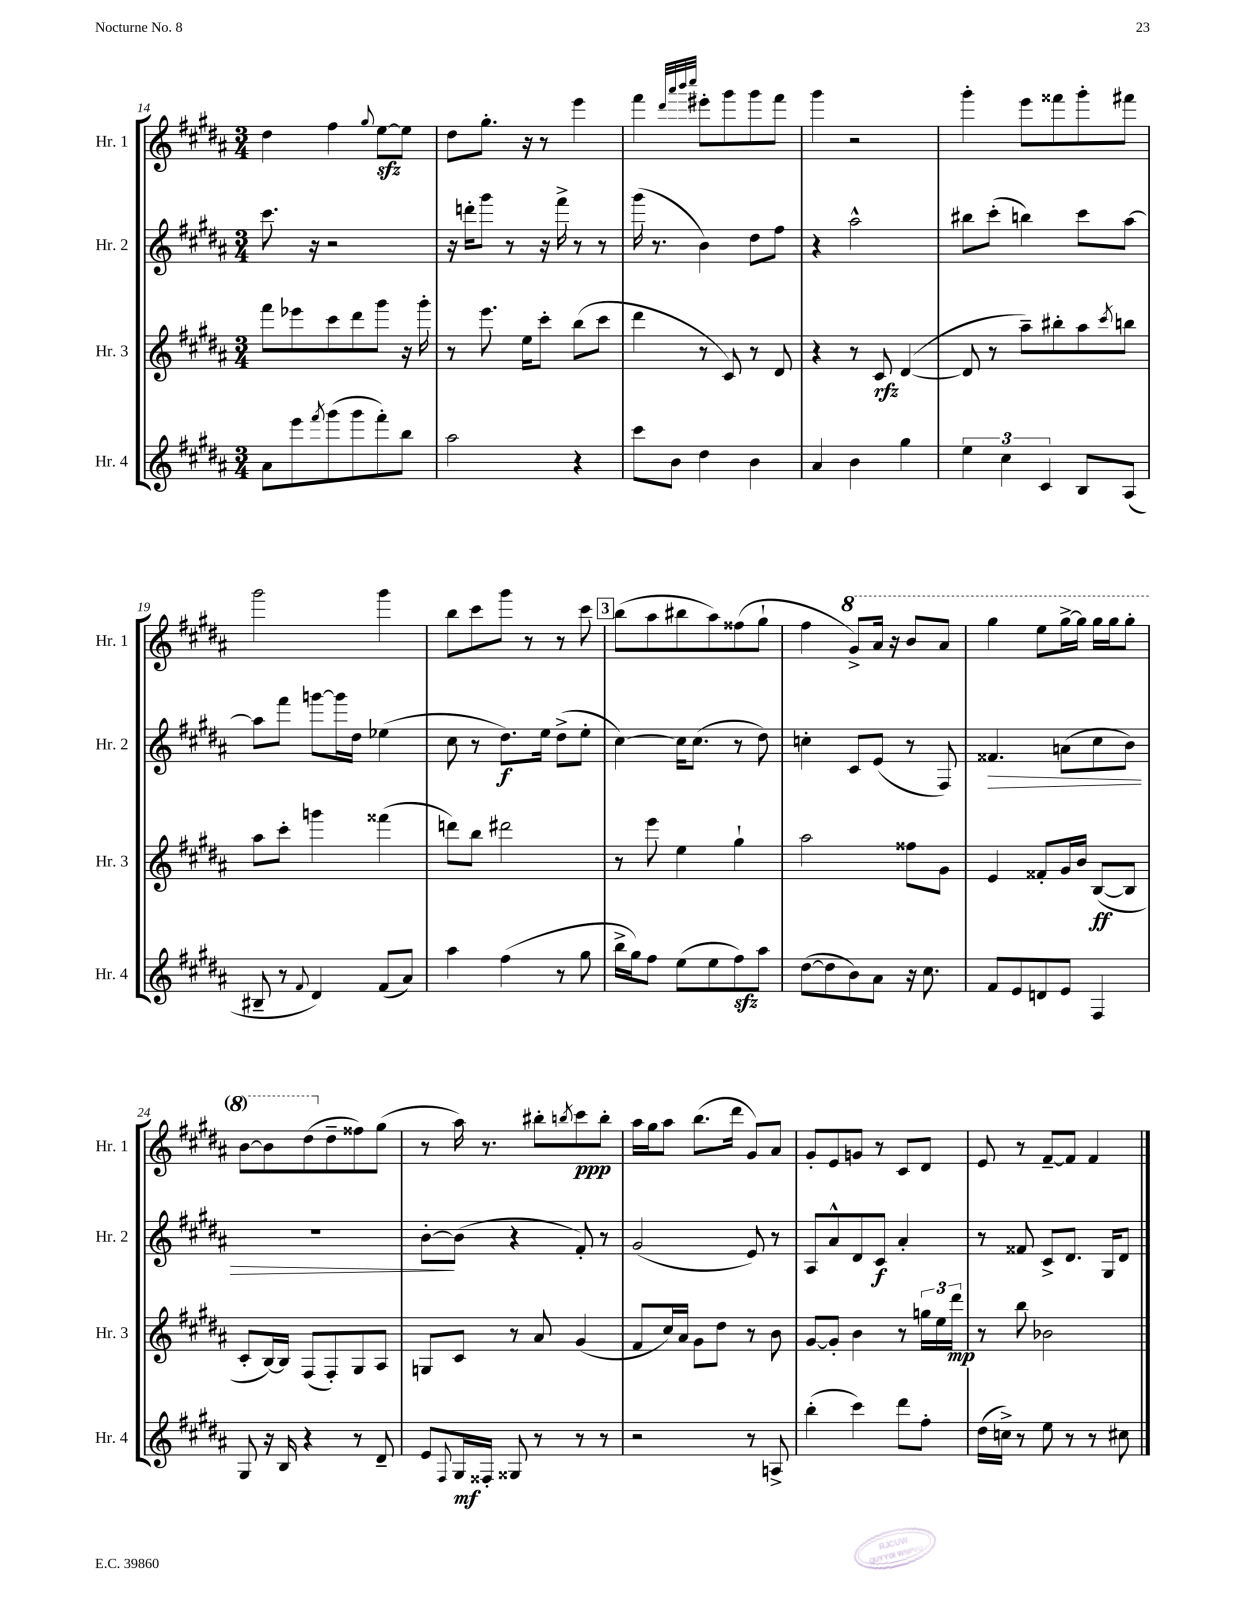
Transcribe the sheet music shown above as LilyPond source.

<<
\new StaffGroup <<
\new Staff = "s0" \with { instrumentName = "Hr. 1" shortInstrumentName = "Hr. 1" } {
    \clef treble \key b \major \numericTimeSignature \time 3/4
    dis''4 fis''4 \appoggiatura { gis''8 } e''8~\sfz e''8 |
    dis''8 gis''8.-. r16 r8 e'''4 |
    fis'''4 \grace { dis'''32 ais'''32 b'''32 cis''''32 } eis'''8-. gis'''8 gis'''8 fis'''8 |
    gis'''4 r2 |
    gis'''4-. e'''8 fisis'''8 gis'''8-. fis'''8 |
    gis'''2 gis'''4 |
    b''8 cis'''8 gis'''8 r8 r8 cis'''8 |
    \mark \markup { \box "3" } b''8( ais''8 bis''8 ais''8) fisis''8( gis''8-! |
    fis''4 \ottava #1 gis''8->) ais''16 r16 b''8 ais''8 |
    gis'''4 e'''8 gis'''16~-> gis'''16 gis'''16 gis'''16 gis'''8-. |
    b''8~ b''8 dis'''8( \ottava #0 dis''8-- fisis''8) gis''8( |
    r8 ais''16) r8. bis''8-. \acciaccatura { b''8 } cis'''8\ppp b''8-. |
    ais''16 gis''16 ais''8 b''8.( dis'''16 gis'8) ais'8 |
    gis'8-. e'8 g'8 r8 cis'8 dis'8 |
    e'8 r8 fis'8~-- fis'8 fis'4 \bar "|." |
}
\new Staff = "s1" \with { instrumentName = "Hr. 2" shortInstrumentName = "Hr. 2" } {
    \clef treble \key b \major \numericTimeSignature \time 3/4
    cis'''8. r16 r2 |
    r16 d'''16-. gis'''8 r8 r16 fis'''16-> r8 r8 |
    gis'''16( r8. b'4) dis''8 fis''8 |
    r4 ais''2-^ |
    bis''8 cis'''8-.( b''4) cis'''8 ais''8~ |
    ais''8 fis'''8 g'''8~ g'''16 dis''16 ees''4( |
    cis''8 r8 dis''8.\f) e''16 dis''8->( e''8-. |
    \mark \markup { \box "3" } cis''4~) cis''16 cis''8.( r8 dis''8) |
    c''4-. cis'8 e'8( r8 fis8) |
    fisis'4.\> a'8( cis''8 b'8) |
    R2. |
    b'8~-.\! b'8( r4 fis'8-.) r8 |
    gis'2( e'8) r8 |
    ais8 ais'8-^ dis'8 cis'8\f ais'4-. |
    r8 fisis'8 cis'8-> dis'8. gis16 dis'8 \bar "|." |
}
\new Staff = "s2" \with { instrumentName = "Hr. 3" shortInstrumentName = "Hr. 3" } {
    \clef treble \key b \major \numericTimeSignature \time 3/4
    fis'''8 ees'''8 cis'''8 dis'''8 gis'''8 r16 gis'''16-. |
    r8 e'''8. e''16 cis'''8-. b''8( cis'''8 |
    dis'''4 r8 cis'8) r8 dis'8 |
    r4 r8 cis'8\rfz dis'4~( |
    dis'8 r8 ais''8--) bis''8-. ais''8 \acciaccatura { cis'''8 } b''8 |
    ais''8 cis'''8-. g'''4 fisis'''4( |
    d'''8) b''8 dis'''2 |
    \mark \markup { \box "3" } r8 e'''8 e''4 gis''4-! |
    ais''2 fisis''8 gis'8 |
    e'4 fisis'8-. gis'16 b'16 b8~\ff( b8 |
    cis'8-. b16~) b16 fis8( fis8-.) gis8 ais8 |
    g8 cis'8 r8 ais'8 gis'4( |
    fis'8 cis''16) ais'16 gis'8 dis''8 r8 b'8 |
    gis'8~ gis'8-. b'4 r8 \tuplet 3/2 { g''16 e''16 dis'''16\mp } |
    r8 b''8 bes'2 \bar "|." |
}
\new Staff = "s3" \with { instrumentName = "Hr. 4" shortInstrumentName = "Hr. 4" } {
    \clef treble \key b \major \numericTimeSignature \time 3/4
    ais'8 e'''8 \acciaccatura { fis'''8 } gis'''8( gis'''8 fis'''8-.) b''8 |
    ais''2 r4 |
    cis'''8 b'8 dis''4 b'4 |
    ais'4 b'4 gis''4 |
    \tuplet 3/2 { e''4 cis''4 cis'4 } b8 ais8( |
    bis8-- r8 \appoggiatura { fis'8 } dis'4) fis'8( ais'8) |
    ais''4 fis''4( r8 gis''8 |
    \mark \markup { \box "3" } b''16-> gis''16) fis''8 e''8( e''8 fis''8\sfz) ais''8 |
    dis''8~( dis''8 b'8) ais'8 r16 cis''8. |
    fis'8 e'8 d'8 e'8 fis4 |
    gis8 r16 b16 r4 r8 dis'8-- |
    e'8 \appoggiatura { fis8 } gis16\mf fisis16-. gisis8 r8 r8 r8 |
    r2 r8 a8-> |
    b''4-.( cis'''4) dis'''8 fis''8-. |
    dis''16( c''16->) r8 e''8 r8 r8 cis''8 \bar "|." |
}
>>
>>
\layout { \context { \Score currentBarNumber = #14 } }
